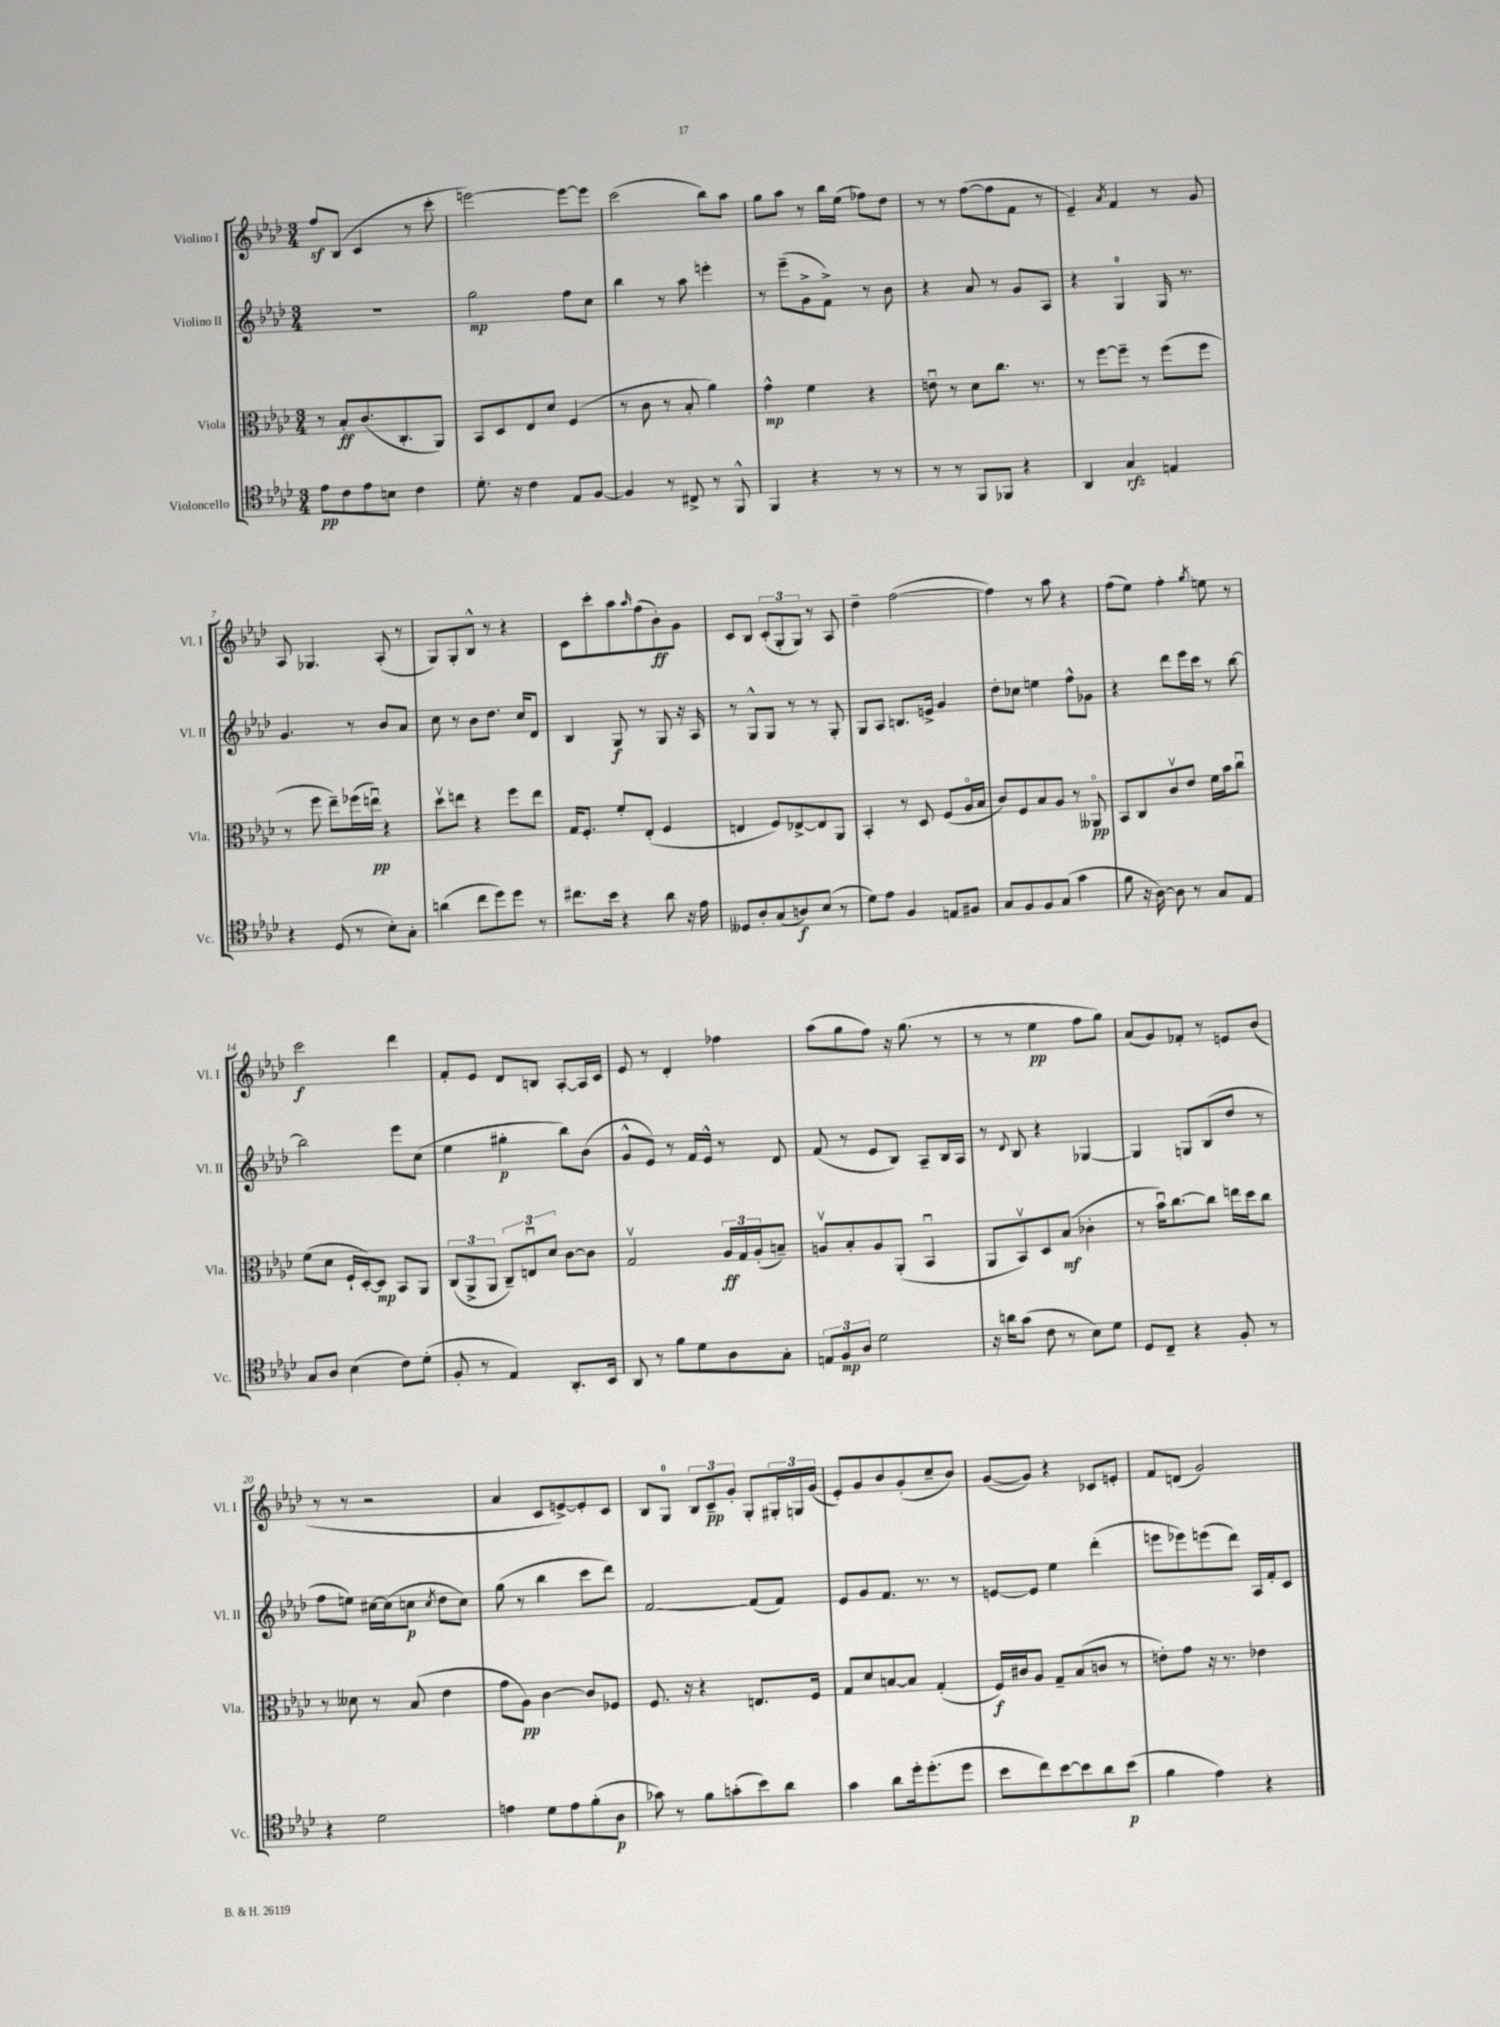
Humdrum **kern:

**kern	**kern	**kern	**kern
*staff4	*staff3	*staff2	*staff1
*clefC4	*clefC3	*clefG2	*clefG2
*k[b-e-a-d-]	*k[b-e-a-d-]	*k[b-e-a-d-]	*k[b-e-a-d-]
*M3/4	*M3/4	*M3/4	*M3/4
8e-\L	8r	2.r	8ff/L
8c\	8B-'/L	.	(8B-/J
8e-\	(8.c/	.	4c/
8B\J	.	.	.
.	8.C'/	.	.
4c\	.	.	8r
.	8AA-/J)	.	8ccc'\
=	=	=	=
8.d-'\	8BB-/L	2gg\	[2eee\)
.	8D-/	.	.
16r	.	.	.
4c\	8E-/	.	.
.	8d-/J	.	.
8E-/L	(4F/	8ff\L	8eee\_L
[8F/J	.	8cc\J	8eee\]J
=	=	=	=
4F/]	8r	4bb-\	(2ccc\
.	8c\	.	.
8r	8r	8r	.
8C#^/	8B-'/	8aa-\	.
8r	4a-\)	4eee'\	8bb-\L)
8FF^^/	.	.	8aa-\J
=	=	=	=
4FF/	4g^^\	8r	8gg\L
.	.	(8eee-~\L	8aa-\J
4r	4f\	8g^\	8r
.	.	8f^\J)	16bb-\LL
.	.	.	(16ee-\JJ
8r	4r	8r	8ff-\L)
8r	.	8b-\	8dd-\J
=	=	=	=
8r	8eu\	4r	8r
8r	8r	.	8r
8FF/L	8d-\L	8a-/	([8ff\L
8FF-/J	8.cc\J	8r	8ff\]
4r	.	8g/L	8f\J
.	8.r	.	.
.	.	8A-/J	8r
=	=	=	=
4AA-/	8r	4r	4e-~/)
.	[8ff\L	.	.
.	.	.	8qa-/
4G/	8ff~\]J	4G/	4f/
.	8r	.	.
4E/	(8ff\L	16G/	8r
.	.	8.r	.
.	8ff\J	.	8g/
=	=	=	=
4r	8r	4.g/	8A-/
.	8ff\	.	4.G-/
(8D-/	8ee-~\L)	.	.
8r	(16ff-\L	8r	.
.	16eeu\JJ)	.	.
8B-'\L)	4r	8b-/L	(8A-'/
8G'\J	.	8a-/J	8r
=	=	=	=
(4a\	8dd-v\L	8cc\	8G/L)
.	8ee\J	8r	8G'/
8cc\L	4r	8b-\L	8B-^^/J
8dd-\)	.	8.dd-\J	8r
8dd-\J	8ff\L	.	4r
.	.	16cc/LK	.
8r	8ee\J	8d-/J	.
=	=	=	=
8.cc#\L	16G/LK	4B-/	8c\L
.	8.F'/J	.	.
.	.	.	8ccc'\
16b-\Jk	.	.	.
4r	8f'/L	8G/	8aa-\
.	.	.	16qqaa-/
.	(8E-'/J	8r	(8ff\
8a-\	4F/	8G/	8b-'\)
16r	.	16r	8g\J
16e-\	.	16A-/	.
=	=	=	=
8D--/L	4E/	8r	8c/L
8A-'/	.	8G^^/L	8B-/J
(8G/	8F/L)	8G/J	(12c'/L
.	.	.	12G'/
8A/)	[8E-^/	8r	.
.	.	.	12G/J)
(8B-/J	8E-/]	8r	8r
8r	8AA-/J	8G'/	8A-/
=	=	=	=
8d-\L)	4BB-'/	8G/L	4dd-~\
8e-\J	.	8A-/J	.
4F/	8r	8.B/L	([2ff\
.	8D-/	.	.
.	.	16e^/Jk	.
8E/L	(8F/L	4g/	.
8F#/J	16A-o/L	.	.
.	16B-/JJ	.	.
=	=	=	=
8G/L	8c/L)	8dd-'\L	4ff\])
8F/	8F/	8cc-\J	.
8F/	8B-/	4ee\	8r
(8G/J	8A-/J	.	8aa-\
4g\	8r	8ff^^\L	4r
.	8AA--o/	8g-\J	.
=	=	=	=
8f\	8BB-/L	4r	(8ff\L
16r	8C/	.	8ee-\J)
[16A-\)	.	.	.
8A-\]	8cv/	8ddd-\L	4ff'\
8r	8e-/J	16eee-\L	.
.	.	16ccc\JJ	.
.	.	.	8qgg/
8G/L	16f\LL	8r	8ee\
.	16b-\J	.	.
8E-/J	8ccu\J	[8bb-\	8r
=	=	=	=
8G/L	(8f\L	2bb-\]	2ccc\
8A-/J	8d-\J	.	.
(4B-\	16F`/LL	.	.
.	[16D-'/J)	.	.
.	8D-/]J	.	.
8c\L)	8BB-/L	8eee-\L	4ddd-\
(8d-'\J	8AA-/J	(8cc\J	.
=	=	=	=
8F'/	(12C/L	4ee-\	8f'/L
.	12AA-^/	.	.
8r	.	.	8e-/J
.	12AA-/J	.	.
4E-/)	12C~/L)	4gg#'\	8d-/L
.	12Eu/	.	.
.	.	.	8B/J
.	12d-/J	.	.
8.AA-'/L	[8c\L	8bb-\L)	[8A-'/L
.	8c\]J	(8b-\J	16A-/]L
16BB-/Jk	.	.	16c/JJ
=	=	=	=
8AA-/	2Gv/	8g^^/L	8e-/
8r	.	8e-/J)	8r
8f\L	.	8r	4d-'/
8d-\	.	16f/LL	.
.	.	16e-^^/JJ	.
8A-\	24A-/LL	8r	4ff-\
.	24G/	.	.
.	(24A-'/J	.	.
8G'\J	8B~/J)	8d-/	.
=	=	=	=
12E/L	8Av/L	(8f/	(8aa-\L
12F/	.	.	.
.	8B-'/	8r	8gg\
12A-/J	.	.	.
2d-\	8A/	8e-/L	8ff\J)
.	(8AA-'/J	8B-/J)	16r
.	.	.	(8.gg\
.	4BB-u/	8A-~/L	.
.	.	16B-/L	8r
.	.	16A-/JJ	.
=	=	=	=
16r	8AA-/L	8r	8r
16a\LK	.	.	.
.	.	8qqd-/	.
(8g\J	8BB-v/)	8B-/	8r
8c\	8D-/	4r	4ee-\
8r	(8B-/J	.	.
8B-\L)	4c-'\	[4G-/	8ff\L
8d-\J	.	.	8gg\J)
=	=	=	=
8D-/L	8r	4G-/]	(8a-/L
8C~/J	16b-u\LK)	.	8g/)
.	[8.cc\	.	.
4r	.	8G/L	8f-'/J
.	8cc\]J	(8B-/	8r
8F'/	16ee\LL	8dd-/J	8e/L
.	16dd-\J	.	.
8r	8cc\J	8r	(8b-/J
=	=	=	=
4r	8r	8ff\L	8r
.	8d--\	8ee\J)	8r
2d-\	8r	[16cc#\LL	2r
.	.	(16cc#\]J	.
.	(8B-/	8cc\J	.
.	.	8qcc/	.
.	4e-\	8dd-\L	.
.	.	8cc\J)	.
=	=	=	=
4e\	8g\L	(8gg\	4a-/
.	8A-\J)	8r	.
8d-\L	[4c\	4bb-\	8c/L
8e\	.	.	[8e^/)
(8f'\	8c/]L	8ccc\L	8e'/]
8A-\J	8F-/J	8ddd-\J)	8c/J
=	=	=	=
8g-\)	8.F/	[2f/	8B-/L
8r	.	.	8G/J
.	16r	.	.
8f\L	4r	.	12B-/L
.	.	.	12c~/
(8g'\	.	.	.
.	.	.	12g'/J
8b-\)	8.E/L	(8f/]L	8G'/L
8a-\J	.	8f/J)	24G#'/L
.	.	.	24G/
.	16F/Jk	.	.
.	.	.	(24g/JJ
=	=	=	=
4g\	8G/L	8e-/L	8e-'/L)
.	8d-/	8g/	8g/
8a-\L	[8B/	8.f/J	8b-/
16dd-'\k	8B/]J	.	(8g'/
(8.dd-'\	.	8.r	.
.	(4G'/	.	8cc~/
8dd-\J	.	8r	8b-/J)
=	=	=	=
8b-\L	16F/LL)	[8e/L	([8g/L
.	16c#/J	.	.
8cc\)	8A-/J	8e/]J	8g/]J)
[8b-\	8G~/L	4ee-\	4r
8b-\]	(8B-/	.	.
8a-\	8c/J	(4ddd-'\	8c-/L
(8b-\J	8r	.	8e'/J
=	=	=	=
4f\	8e'\L)	8eee\L	8f/L
.	8g\J	8eee-\)	(8d/J
4e-\)	16r	(8eee\	2g/)
.	8.r	.	.
.	.	8ddd-\J)	.
4r	4e-\	16A-/LL	.
.	.	16f'/J	.
.	.	8c/J	.
==	==	==	==
*-	*-	*-	*-
